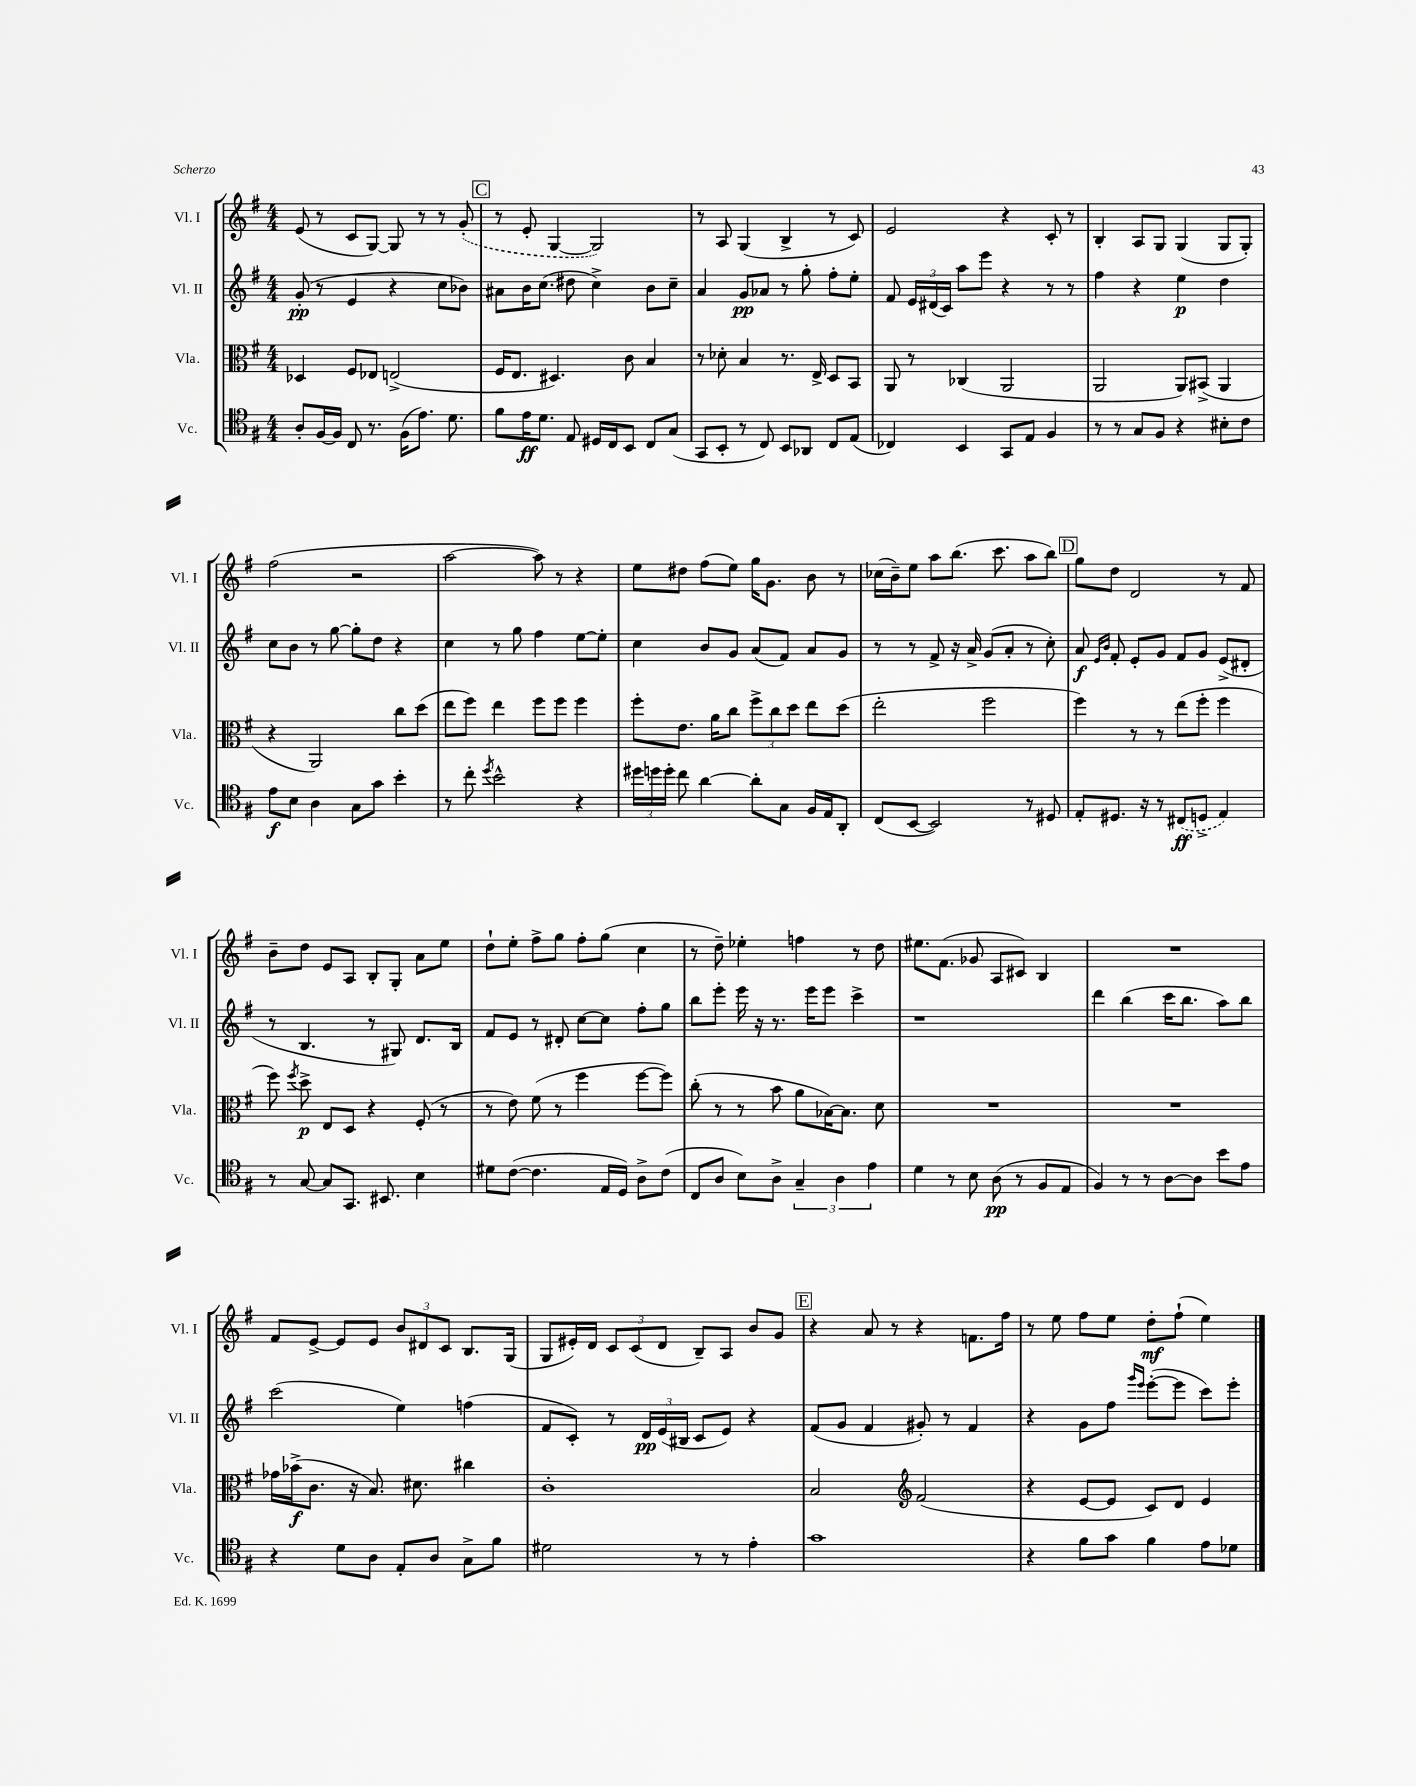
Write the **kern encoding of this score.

**kern	**kern	**kern	**kern
*staff4	*staff3	*staff2	*staff1
*clefC4	*clefC3	*clefG2	*clefG2
*k[f#]	*k[f#]	*k[f#]	*k[f#]
*M4/4	*M4/4	*M4/4	*M4/4
8A'/L	4D-/	(8g'/	(8e/
[16F#/L	.	8r	8r
16F#/]JJ	.	.	.
8C/	8F#/L	4e/	8c/L
8.r	8E-/J	.	[8G/J)
.	(2E^/	4r	8G/]
(16F#\LK	.	.	.
8.e\J)	.	.	8r
.	.	8cc\L	8r
8.d\	.	.	.
.	.	8b-\J)	(8g'/
=	=	=	=
8f#\L	16F#/LK	8a#\L	8r
.	8.E/J	.	.
16e\K	.	16b\K	8e'/
8.d\J	.	(8.cc\J	.
.	4.D#/)	.	[4G/
8E/	.	8dd#\	.
16D#/LL	.	4cc^\)	2G/])
16C/J	.	.	.
8BB/J	8c\	.	.
8C/L	4B/	8b\L	.
(8G/J	.	8cc~\J	.
=	=	=	=
8GG/L	8r	4a/	8r
8BB'/J	8d-'\	.	8A/
8r	4B/	8g/L	(4G/
8C/)	.	8a-/J	.
8BB/L	8.r	8r	4B^/
8AA-/J	.	8gg'\	.
.	16E^/	.	.
8C/L	8D/L	8ff#'\L	8r
(8E/J	8BB/J	8ee'\J	8c/)
=	=	=	=
4C-/)	8AA/	8f#/	2e/
.	8r	24e/LL	.
.	.	(24d#/	.
.	.	24c/JJ)	.
4BB/	(4C-/	8aa\L	.
.	.	8eee\J	.
8GG/L	2AA/	4r	4r
8E/J	.	.	.
4F#/	.	8r	8c'/
.	.	8r	8r
=	=	=	=
8r	2AA/	4ff#\	4B'/
8r	.	.	.
8G/L	.	4r	8A/L
8F#/J	.	.	8G/J
4r	8AA/L)	4ee\	(4G/
.	(8BB#^/J	.	.
8B#'\L	4AA/	4dd\	8G/L
8c\J	.	.	8G'/J)
=	=	=	=
8e\L	4r	8cc\L	(2ff#\
8B\J	.	8b\J	.
4A\	2AA/)	8r	.
.	.	[8gg\	.
8G\L	.	8gg'\]L	2r
8g\J	.	8dd\J	.
4b'\	8cc\L	4r	.
.	(8dd\J	.	.
=	=	=	=
8r	8ee\L	4cc\	[2aa\
8cc'\	8ff#\J)	.	.
8qdd/	.	.	.
2b^^\	4ee\	8r	.
.	.	8gg\	.
.	8ff#\L	4ff#\	8aa\])
.	8ff#\J	.	8r
4r	4ff#\	[8ee\L	4r
.	.	8ee'\]J	.
=	=	=	=
24dd#\LL	8ff#'\L	4cc\	8ee\L
24dd\	.	.	.
24dd'\JJ	.	.	.
8cc\	8.e\J	.	8dd#\J
[4a\	.	8b/L	(8ff#\L
.	16a\LK	.	.
.	8cc\J	8g/J	8ee\J)
8a'\]L	12ff#^\L	(8a/L	16gg\LK
.	.	.	8.g\J
.	12cc\	.	.
8G\J	.	8f#/J)	.
.	12dd\J	.	.
16F#/LL	8ee\L	8a/L	8b\
16E/J	.	.	.
8AA'/J	(8dd\J	8g/J	8r
=	=	=	=
(8C/L	2ee'\	8r	(16cc-\LL
.	.	.	16b~\J)
[8BB/J	.	8r	8ee\J
2BB/])	.	8f#^/	8aa\L
.	.	16r	(8.bb\J
.	.	16a^/	.
.	2ff#\	(8g/L	.
.	.	.	8.ccc\
.	.	8a'/J	.
8r	.	8r	8aa\L
8D#/	.	8cc'\)	8bb\J)
=	=	=	=
8E'/L	4ff#\)	8a/	8gg\L
.	.	16qqe/LL	.
.	.	16qqb/JJ	.
8.D#/J	.	8f#'/	8dd\J
.	8r	8e'/L	2d/
16r	.	.	.
8r	8r	8g/J	.
(8C#/L	(8ee\L	8f#/L	.
8D^/J	8ff#'\J	8g/J	.
4E/)	4ff#\	(8e^/L	8r
.	.	8d#'/J	8f#/
=	=	=	=
8r	8ff#\)	8r	8b~\L
.	8qff#/	.	.
[8G/	8dd^\	4.B/	8dd\J
8G/]L	8E/L	.	8e/L
8.GG/J	8D/J	.	8A/J
.	4r	8r	8B'/L
8.BB#/	.	.	.
.	.	8G#/)	8G'/J
4B\	(8F#'/	8.d/L	8a\L
.	8r	.	8ee\J
.	.	16B/Jk	.
=	=	=	=
8d#\L	8r	8f#/L	8dd`\L
([8c\J	8e\)	8e/J	8ee'\J
4.c\]	(8f#\	8r	8ff#^\L
.	8r	8d#'/	8gg\J
.	4ff#\	[8cc\L	8ff#'\L
16E/LL	.	8cc\]J	(8gg\J
16D/JJ)	.	.	.
8A^\L	[8ff#\L	8ff#'\L	4cc\
(8c\J	8ff#\]J)	8gg\J	.
=	=	=	=
8C/L	(8cc'\	8bb\L	8r
8A/J	8r	8eee'\J	8dd~\)
8B\L)	8r	16eee\	4ee-'\
.	.	16r	.
8A^\J	8b\	8.r	.
6G~/	8a\L	.	4ff\
.	.	16eee\LK	.
.	[16B-\K)	8eee\J	.
6A\	.	.	.
.	8.B-\]J	.	.
.	.	4ccc^\	8r
6e\	.	.	.
.	8d\	.	8dd\
=	=	=	=
4d\	1r	1r	8.ee#\L
.	.	.	(8.f#\J
8r	.	.	.
8B\	.	.	8g-/
(8A\	.	.	8A/L
8r	.	.	8c#/J)
8F#/L	.	.	4B/
8E/J	.	.	.
=	=	=	=
4F#/)	1r	4ddd\	1r
8r	.	(4bb\	.
8r	.	.	.
[8A\L	.	16ccc\LK	.
.	.	8.bb\J	.
8A\]J	.	.	.
8b\L	.	8aa\L)	.
8e\J	.	8bb\J	.
=	=	=	=
4r	16g-\LL	(2ccc\	8f#/L
.	(16b-^\J	.	.
.	8.c\J	.	[8e^/J
8d\L	.	.	8e/]L
.	16r	.	.
8A\J	8.B/)	.	8e/J
8E'/L	.	4ee\)	12b/L
.	8.d#\	.	.
.	.	.	12d#/
8A/J	.	.	.
.	.	.	12c/J
8G^\L	4cc#\	(4ff\	8.B/L
8f#\J	.	.	.
.	.	.	(16G/Jk
=	=	=	=
2d#\	1c'	8f#/L	8G/L
.	.	8c'/J)	16e#'/L)
.	.	.	16d/JJ
.	.	8r	12c/L
.	.	.	(12c/
.	.	24d/LL	.
.	.	(24e/	12d/J
.	.	24B#/JJ	.
8r	.	8c/L	8B~/L)
8r	.	8e/J)	8A/J
4e'\	.	4r	8b/L
.	.	.	8g/J
=	=	=	=
1g	2B/	(8f#/L	4r
.	.	8g/J	.
.	.	4f#/	8a/
.	.	.	8r
*	*clefG2	*	*
.	(2f#/	8g#'/)	4r
.	.	8r	.
.	.	4f#/	8.f\L
.	.	.	16ff#\Jk
=	=	=	=
4r	4r	4r	8r
.	.	.	8ee\
8f#\L	[8e/L	8g\L	8ff#\L
8g\J	8e/]J	8ff#\J	8ee\J
.	.	16qqggg/LL	.
.	.	16qqeee/JJ	.
4f#\	8c/L)	([8eee'\L	8dd'\L
.	8d/J	8eee\]J	(8ff#`\J
8e\L	4e/	8ccc\L)	4ee\)
8d-\J	.	8eee'\J	.
==	==	==	==
*-	*-	*-	*-
